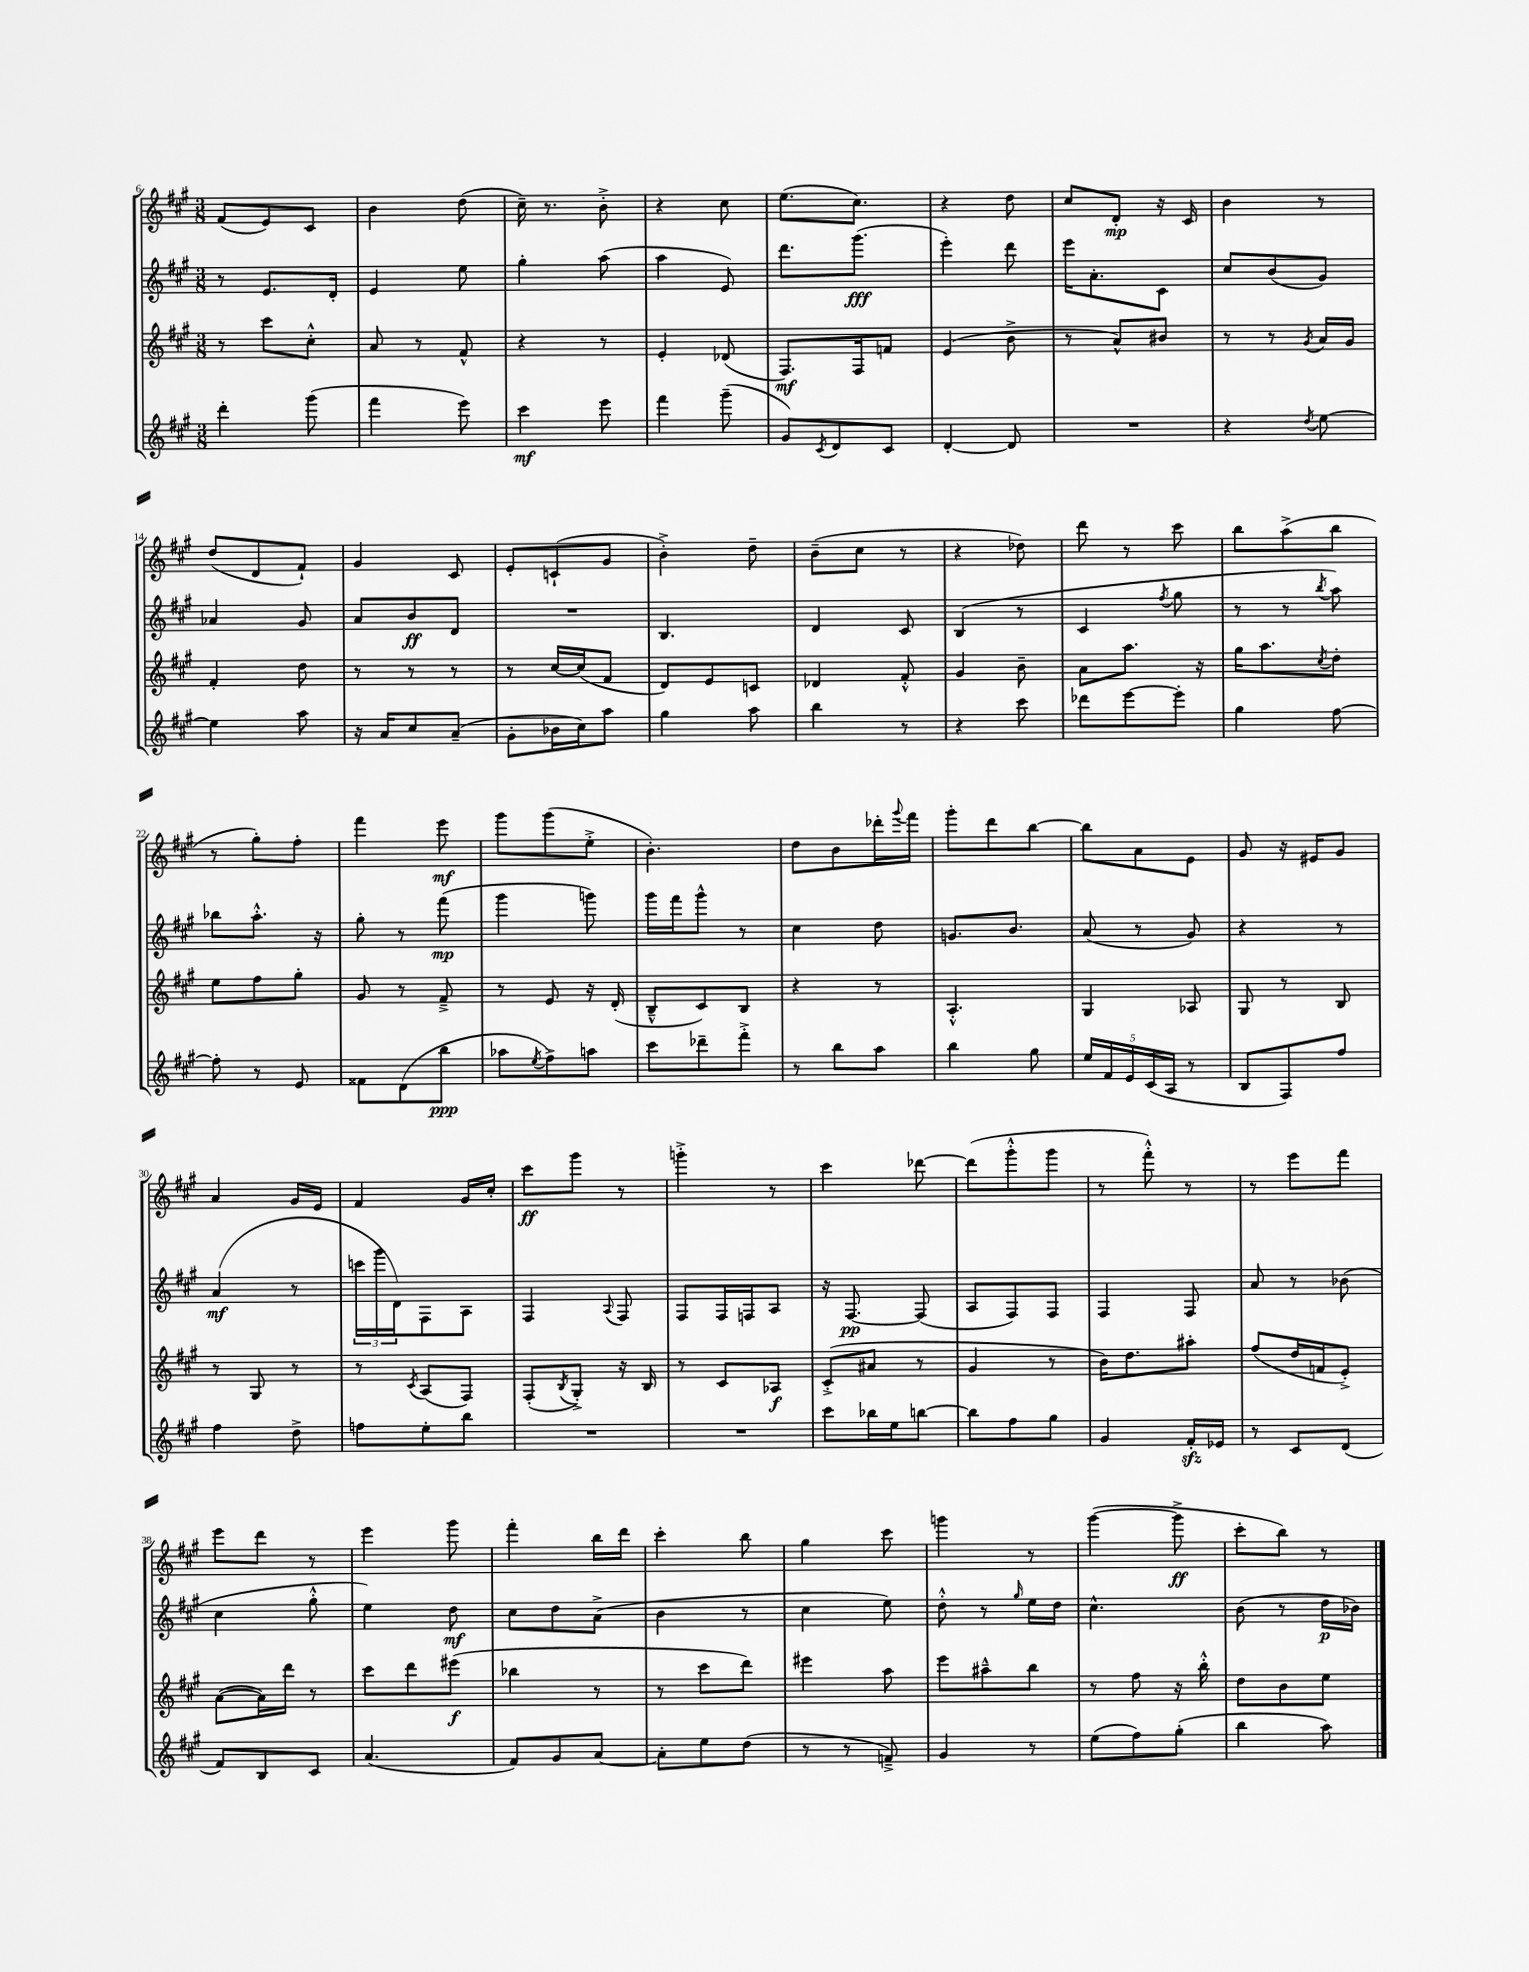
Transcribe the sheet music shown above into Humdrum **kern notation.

**kern	**kern	**kern	**kern
*staff4	*staff3	*staff2	*staff1
*clefG2	*clefG2	*clefG2	*clefG2
*k[f#c#g#]	*k[f#c#g#]	*k[f#c#g#]	*k[f#c#g#]
*M3/8	*M3/8	*M3/8	*M3/8
4ddd'	8r	8r	(8f#
.	8ccc#	8.e	8e)
(8ggg#	8cc#'^^	.	8c#
.	.	16d'	.
=	=	=	=
4fff#	8a	4e	4b
.	8r	.	.
8eee)	8f#^^	8ee	(8dd
=	=	=	=
4ccc#	4r	4gg#'	16cc#~)
.	.	.	8.r
8eee	8r	(8aa	8b'^
=	=	=	=
4fff#	4e'	4aa	4r
(8ggg#~	(8d-	8e)	8cc#
=	=	=	=
8g#)	8.F#)	8.ddd	(8.ee
8qc#	.	.	.
8d	.	.	.
.	16F#	(8.ggg#	8.cc#)
8c#	8f	.	.
=	=	=	=
[4d'	(4e	4eee')	4r
8d]	8b^	8ddd	8dd
=	=	=	=
4.r	8r	16eee	8cc#
.	.	8.a'	.
.	8a^^)	.	8d'
.	8b#	8c#	16r
.	.	.	16c#
=	=	=	=
4r	8r	8cc#	4b
.	8r	(8b	.
8qdd	8qg#	.	.
[8ee	16a	8g#)	8r
.	16g#	.	.
=	=	=	=
4ee]	4f#'	4a-	(8dd
.	.	.	8d
8aa	8dd	8g#	8f#`)
=	=	=	=
16r	8r	8a	4g#
16a	.	.	.
8cc#	8r	8b	.
(8a~	8r	8d	8c#
=	=	=	=
8g#'	8r	4.r	8e'
16b-	[16cc#	.	(8c`
16cc#)	(16cc#]	.	.
8aa	8f#	.	8g#
=	=	=	=
4gg#	8d)	4.B	4b'^)
.	8e	.	.
8aa	8c	.	8dd~
=	=	=	=
4bb	4d-	4d	(8b~
.	.	.	8cc#
8r	8f#'^^	8c#	8r
=	=	=	=
4r	4g#	(4B	4r
8ccc#	8b~	8r	8dd-)
=	=	=	=
8ddd-	8a	4c#	8ddd
[8eee	8.aa	.	8r
.	.	8qff#	.
8eee']	.	8gg#	8ccc#
.	16r	.	.
=	=	=	=
4gg#	16gg#	8r	8bb
.	8.aa	.	.
.	.	8r	(8aa^
.	8qcc#	8qbb	.
[8ff#	8dd'	8aa)	8bb
=	=	=	=
8ff#']	8ee	8bb-	8r
8r	8ff#	8.aa'^^	8gg#')
8e	8gg#'	.	8ff#'
.	.	16r	.
=	=	=	=
8f##	8g#	8gg#'	4fff#
(8d	8r	8r	.
8bb	8f#~^	(8fff#	8eee
=	=	=	=
8aa-	8r	4ggg#	8ggg#
8qee	.	.	.
8ff#^)	8e	.	(8ggg#
8aa	16r	8ggg)	8ee'^
.	(16d'	.	.
=	=	=	=
8ccc#	8B~^^	16ggg#	4.b')
.	.	16fff#	.
8ddd-~	8c#)	8ggg#^^	.
8fff#'^	8B	8r	.
=	=	=	=
8r	4r	4cc#	8dd
8bb	.	.	8b
8aa	8r	8dd	16ddd-'
.	.	.	8qqggg#
.	.	.	16fff#
=	=	=	=
4bb	4.A'^^	8.g	8ggg#'
.	.	.	8ddd
.	.	8.b	.
8gg#	.	.	[8bb
=	=	=	=
20ee	4G#	(8a	8bb]
20f#	.	.	.
20e	.	.	.
.	.	8r	8a
(20c#	.	.	.
20A	.	.	.
8r	8A-	8g#)	8e
=	=	=	=
8B	8G#	4r	8g#
8F#)	8r	.	16r
.	.	.	16e#
8ff#	8B	8r	8g#
=	=	=	=
4ff#	8r	(4a	4a
.	8G#	.	.
8dd^	8r	8r	16g#
.	.	.	16e
=	=	=	=
8ff	8r	24ccc	4f#
.	.	24ggg#	.
.	.	24d)	.
.	8qc#	.	.
8ee'	(8A	8F#	.
8bb	8F#)	8A	16g#
.	.	.	16cc#'
=	=	=	=
4.r	(8F#'	4F#	8ccc#
.	8qB	.	.
.	8G#'^)	.	8ggg#
.	.	8qqA	.
.	16r	8F#	8r
.	16B	.	.
=	=	=	=
4.r	8r	8F#	4ggg'^
.	8c#	16F#	.
.	.	16F	.
.	8A-	8A	8r
=	=	=	=
8ccc#	(8c#'^	16r	4ccc#
.	.	[8.F#	.
16bb-	8a#	.	.
16ee	.	.	.
[8bb	8r	(8F#]	[8ddd-
=	=	=	=
8bb]	4g#	8A	(8ddd-]
8ff#	.	8F#)	8ggg#'^^
8gg#	8r	8F#	8ggg#
=	=	=	=
4g#	16b)	4F#	8r
.	8.dd	.	.
.	.	.	8fff#'^^)
16f#'	8aa#'	8F#	8r
16e-	.	.	.
=	=	=	=
8r	(8ff#	8a	8r
8c#	16dd	8r	8eee
.	16f	.	.
(8d	8e'^)	(8b-	8fff#
=	=	=	=
8f#)	([8a	4cc#	8eee
8B	16a])	.	8ddd
.	16ddd	.	.
8c#	8r	8gg#'^^	8r
=	=	=	=
(4.a	8ccc#	4ee)	4eee
.	8ddd	.	.
.	(8eee#	8dd	8ggg#
=	=	=	=
8f#)	4bb-	8cc#	4fff#'
8g#	.	8dd	.
[8a	8r	(8a^	16bb
.	.	.	16ddd
=	=	=	=
8a']	8r	4b	4ccc#'
8ee	8ccc#	.	.
(8dd	8ddd)	8r	8bb
=	=	=	=
8r	4eee#	4cc#	4gg#
8r	.	.	.
8f~^)	8aa	8ee)	8ccc#
=	=	=	=
4g#	8eee	8dd'^^	4ggg
.	8aa#~^^	8r	.
.	.	16qqgg#	.
8r	8bb	16ee	8r
.	.	16dd	.
=	=	=	=
(8ee	8r	4.cc#^^	([4ggg#
8ff#)	8ff#	.	.
(8gg#'	16r	.	8ggg#^]
.	16bb'^^	.	.
=	=	=	=
4bb	8dd	(8b	8ccc#'
.	8b	8r	8bb)
8aa)	8ee	16dd	8r
.	.	16b-)	.
==	==	==	==
*-	*-	*-	*-
